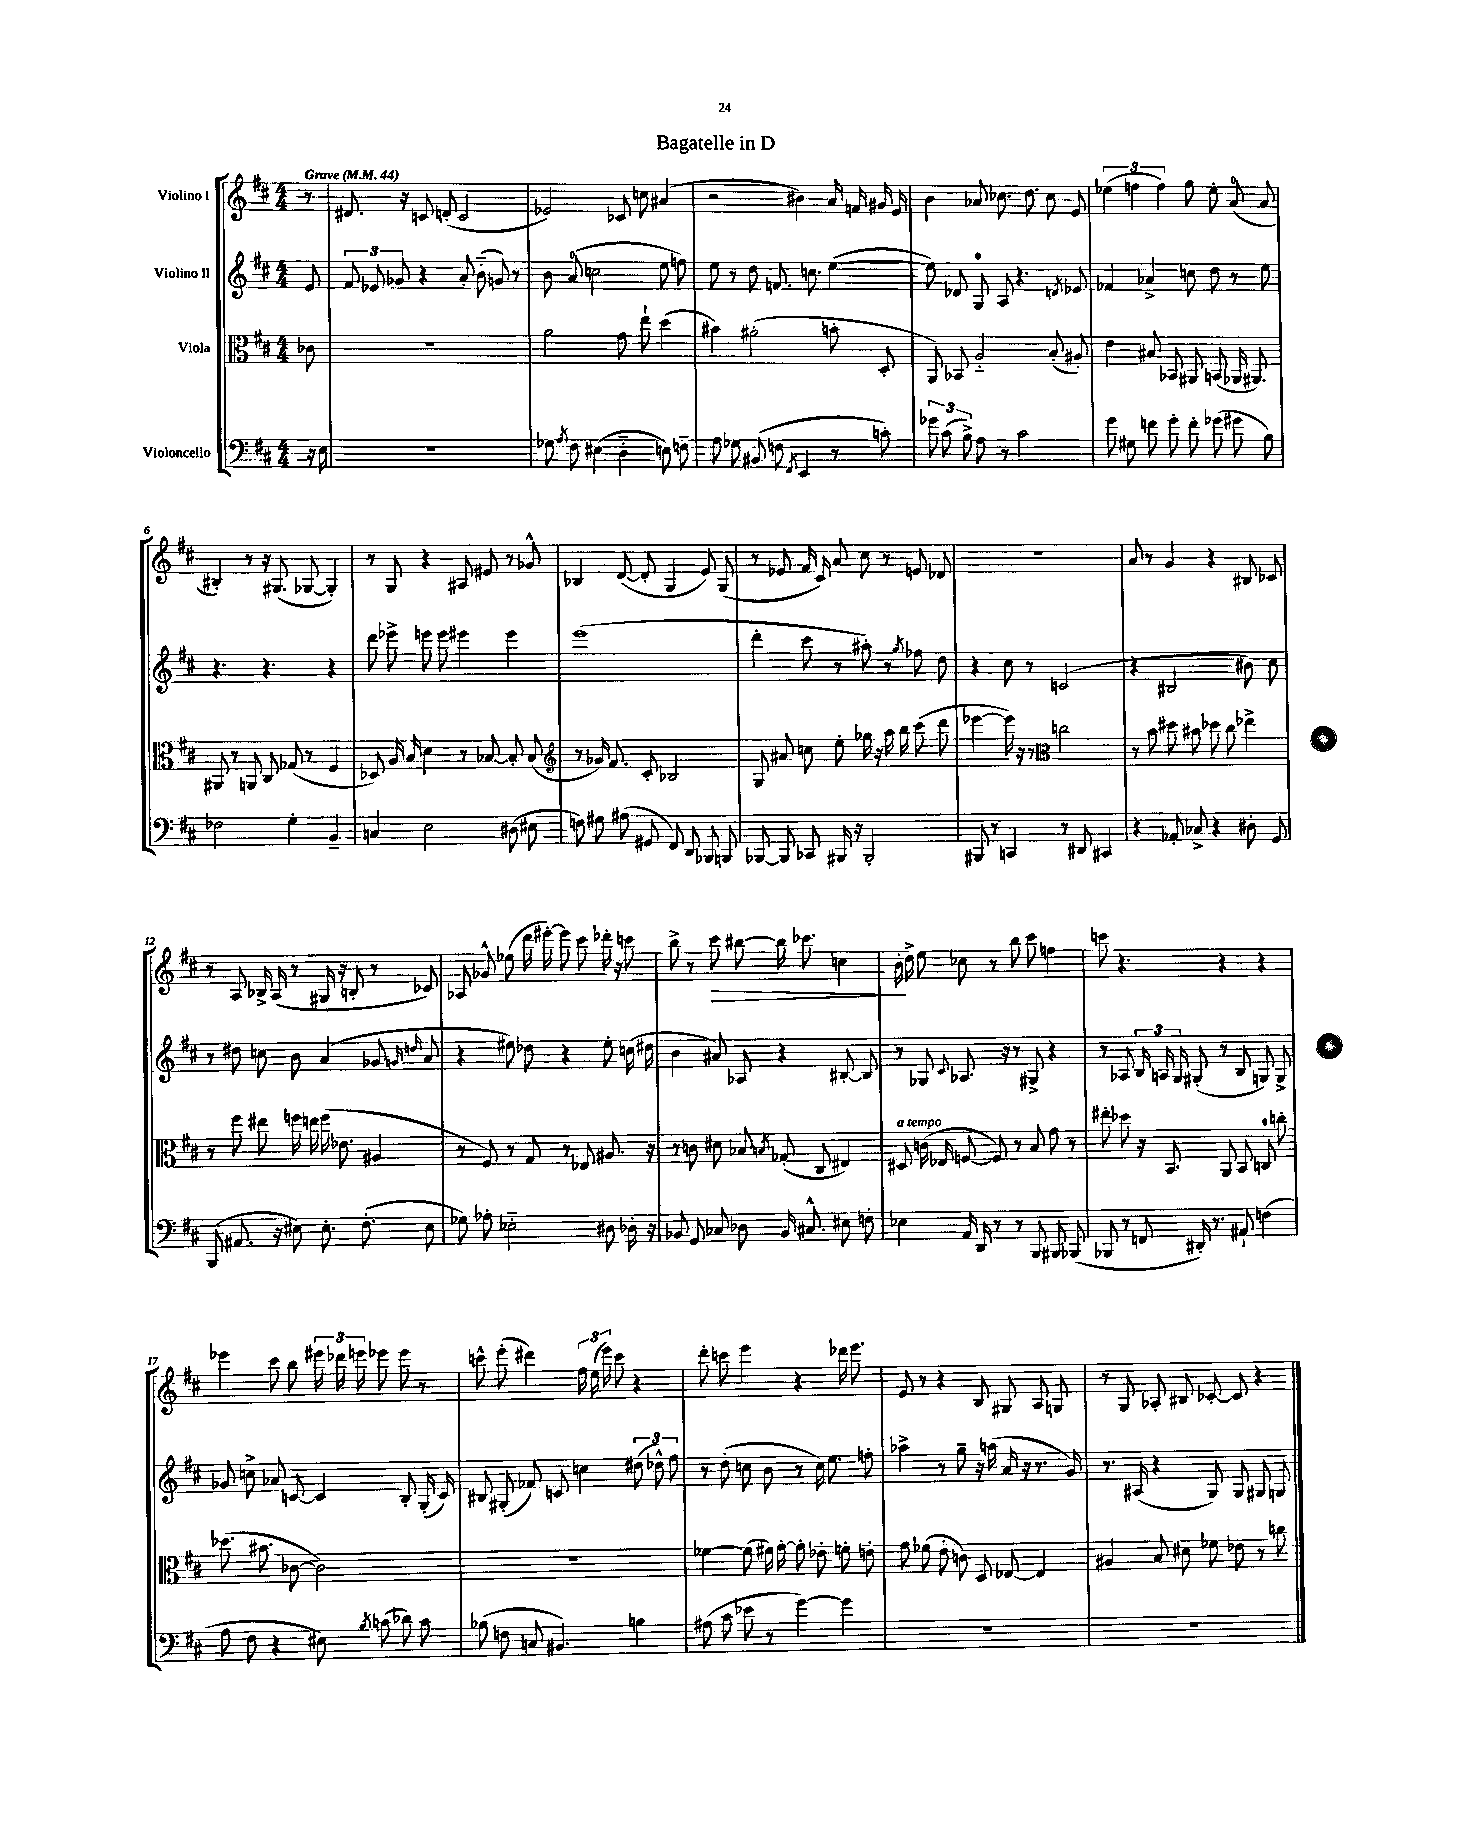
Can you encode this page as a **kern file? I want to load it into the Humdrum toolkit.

**kern	**kern	**kern	**kern
*staff4	*staff3	*staff2	*staff1
*clefF4	*clefC3	*clefG2	*clefG2
*k[f#c#]	*k[f#c#]	*k[f#c#]	*k[f#c#]
*M4/4	*M4/4	*M4/4	*M4/4
*MM44	*MM44	*MM44	*MM44
16r	8c-	8e	8r
16E	.	.	.
=	=	=	=
1r	1r	12f#	8.d#
.	.	12e-	.
.	.	12g-	.
.	.	.	16r
.	.	4r	8c
.	.	.	(8d'
.	.	8a'	2c
.	.	(8b'~	.
.	.	8g)	.
.	.	8r	.
=	=	=	=
8G-	2a	8b	2e-)
8qA	.	.	.
8F#	.	(8a	.
(4E#	.	2cc	.
4D'~	8g	.	8c-
.	8ee`	.	8cc
8E)	(4dd	8ee	(4a#
8F~	.	8ff)	.
=	=	=	=
8A	4b#)	8ee	2r
8G-	.	8r	.
(8BB#	(2a#'	8dd	.
8F	.	8.f	.
8qFF#	.	.	.
4EE	.	.	4b#)
.	.	8.cc	.
8r	8b'	([4ee	16a
.	.	.	16f
8c')	8D'	.	16g#
.	.	.	16e
=	=	=	=
12g-	8AA)	8ee])	4b
(12c#	.	.	.
.	8BB-	8d-	.
12B^)	.	.	.
8A	2A'~	8G	8a-
8r	.	8A	8.cc-
2c#	.	4.r	.
.	.	.	8.dd
.	(8B'	.	8cc-
.	.	8qd	.
.	8A#')	8e-	8e
=	=	=	=
8g	4e	4f-	(6ee-
8G#	.	.	.
.	.	.	6ff
8f	8B#	4a-^	.
.	.	.	6ff)
8g'	8BB-	.	.
8f'	8AA#	8cc	8gg
(8g-	(8BB	8dd	8ee-'
8g#	16AA-	8r	(8a
.	8.AA#)	.	.
8B)	.	8ee	8a
=	=	=	=
2F-	8AA#	4.r	4B#')
.	8r	.	.
.	8AA	.	8r
.	8C#	4.r	16r
.	.	.	(8.G#
4G'	(8G-	.	.
.	8r	.	[8G-
4BB~	4F#	4r	4G-'])
=	=	=	=
4C	8D-)	8ddd	8r
.	16A	8eee-^	8G
.	16B	.	.
2E	4d	8eee	4r
.	.	8eee	.
.	8r	4eee#	8A#
.	[8B-	.	8e#
(8D#	8B-']	4eee#	8r
8E#	(8B-	.	8g-^^
=	=	=	=
*	*clefG2	*	*
8F)	8r	(1eee	4B-
8G#	16g-)	.	.
.	8.f#	.	.
(8A#	.	.	([8d
8GG#	8c#'	.	8d']
8FF#)	2B-	.	4G
8DD	.	.	.
8BBB-	.	.	8e)
8BBB	.	.	(8G
=	=	=	=
[8BBB-	8G	4ddd'	8r
8BBB-]	8a#	.	8e-
8CC-	8cc	8ccc#	16f#
.	.	.	16c#)
16BBB#	8ee'	8r	8a
16r	.	.	.
2BBB#'	16gg-	8aa#')	8cc#
.	16r	.	.
.	16aa	8r	8r
.	16bb	.	.
.	.	8qgg	.
.	(8ccc#	8ff-	8e
.	8ddd	8dd	8d-
=	=	=	=
8BBB#	[4eee-	4r	1r
8r	.	.	.
4CC	16eee-])	8cc#	.
.	16r	.	.
.	8r	8r	.
*	*clefC3	*	*
8r	2cc	(2c	.
8DD#	.	.	.
4CC#	.	.	.
=	=	=	=
4r	8r	4r	8a
.	8b	.	8r
8AA-'	8dd#	2B#	4g
8C-^	8b#	.	.
4r	8dd-	.	4r
.	8cc#	.	.
8D#'	4ee-^	8b#)	8B#
8GG	.	8cc#	8c-
=	=	=	=
(8BBB	8r	8r	8r
8.AA#	8ff#	8dd#	8A
.	8ee#	8cc	16B-^
16r	.	.	(16A
8E#)	16ff	8b	8r
.	16ee	.	.
8.E#'	(16ff	(4a	16G#
.	8.e-	.	16r
.	.	.	8B'
(8.F#'	.	.	.
.	4A#	8g-	8r
.	.	16qqg	.
.	.	16qqdd	.
8E#	.	8a	8c-)
=	=	=	=
8G-)	8r	4r	8A-
8A-'	8F#)	.	8g-^^
2E-'~	8r	8ee#)	(8ee-
.	8G	8dd-	16ddd
.	.	.	[16eee#')
.	8r	4r	8eee#]
.	8E-	.	8ccc#
8D#	8.A#	8ee#'	16ddd-'
.	.	.	16r
16D-'	.	(16cc	8ccc
16r	16r	16dd#	.
=	=	=	=
8BB-	8r	4b	8bb^
8GG	8c	.	8r
8C-	8d#	8a#)	8ccc#
8D-	8B-	8A-	[8bb#
.	8qB	.	.
16BB-	(8G-'	4r	16bb#]
8.C#^^	.	.	8.ccc-
.	8C#	.	.
8E#	4E#)	[8B#'	4cc
8F'	.	8B#]	.
=	=	=	=
4E-	8D#	8r	16b'
.	.	.	16dd^
.	(16c	8G-	8ee
.	16E-	.	.
.	.	8qqc#	.
16AA	[8F	8.A-	8cc-
16DD	.	.	.
8r	8F])	.	8r
.	.	16r	.
8r	8r	8r	8bb
8BBB	8B	8G#^	8ccc#
8BBB#	8g	4r	4ff
(8BBB-	8r	.	.
=	=	=	=
8BBB-	8ee#'	8r	8ccc
8r	8dd-	8A-	4.r
8FF	16r	24B	.
.	.	24A	.
.	8.BB	.	.
.	.	24G	.
16DD#')	.	(8G#'	.
8.r	.	.	.
.	8AA	8r	4r
8AA#`	8BB	8B	.
(4F	8C	8G)	4r
.	8cc'	8G^	.
=	=	=	=
8A	(8.dd-	8g-	4eee-
8F#	.	8cc^	.
.	8.b#	.	.
4r	.	8a-	8ccc#
.	[8c-	[8c	8bb
8E#)	2c-])	4c]	24eee#
.	.	.	24ddd-
.	.	.	24eee
8qB	.	.	.
(8c	.	.	8eee-
8d-)	.	8B'	8eee-
8c	.	(16G'	8r
.	.	16c)	.
=	=	=	=
(8B-	1r	8B#	8ccc^^
8F	.	(8G#'	(8eee'
8C	.	8f-)	4ddd#)
4.BB#)	.	8c	.
.	.	4cc	24ff#
.	.	.	(24ee
.	.	.	24eee)
.	.	.	8ccc
4B	.	(12dd#	4r
.	.	12dd-^^)	.
.	.	12ff#	.
=	=	=	=
(8A#	[4f-	8r	8ddd'
8c#	.	(8dd'	8ccc
8e-	(8f-]	8cc	4eee
8r	16f#)	8b	.
.	[16g'	.	.
[4g)	8g']	8r	4r
.	8e-'	16cc)	.
.	.	8.ee	.
4g]	8f'	.	16ddd-
.	.	.	8.eee
.	8e'	8ff'	.
=	=	=	=
1r	8g	4aa-^	8e
.	(8f-	.	8r
.	8e'	8r	4r
.	8c)	8gg~	.
.	8D	16r	8B
.	.	(16aa	.
.	[8E-	16a	8G#
.	.	16r	.
.	4E-]	8.r	8A
.	.	.	8G
.	.	16g)	.
=	=	=	=
1r	4A#	8.r	8r
.	.	.	8G
.	.	(16A#	.
.	8B	4r	8A-'
.	8d#	.	8B#
.	8f-	8G)	[8c-'
.	8e-	8G	8c-]
.	8r	8G#	4r
.	8cc	8G	.
==	==	==	==
*-	*-	*-	*-
